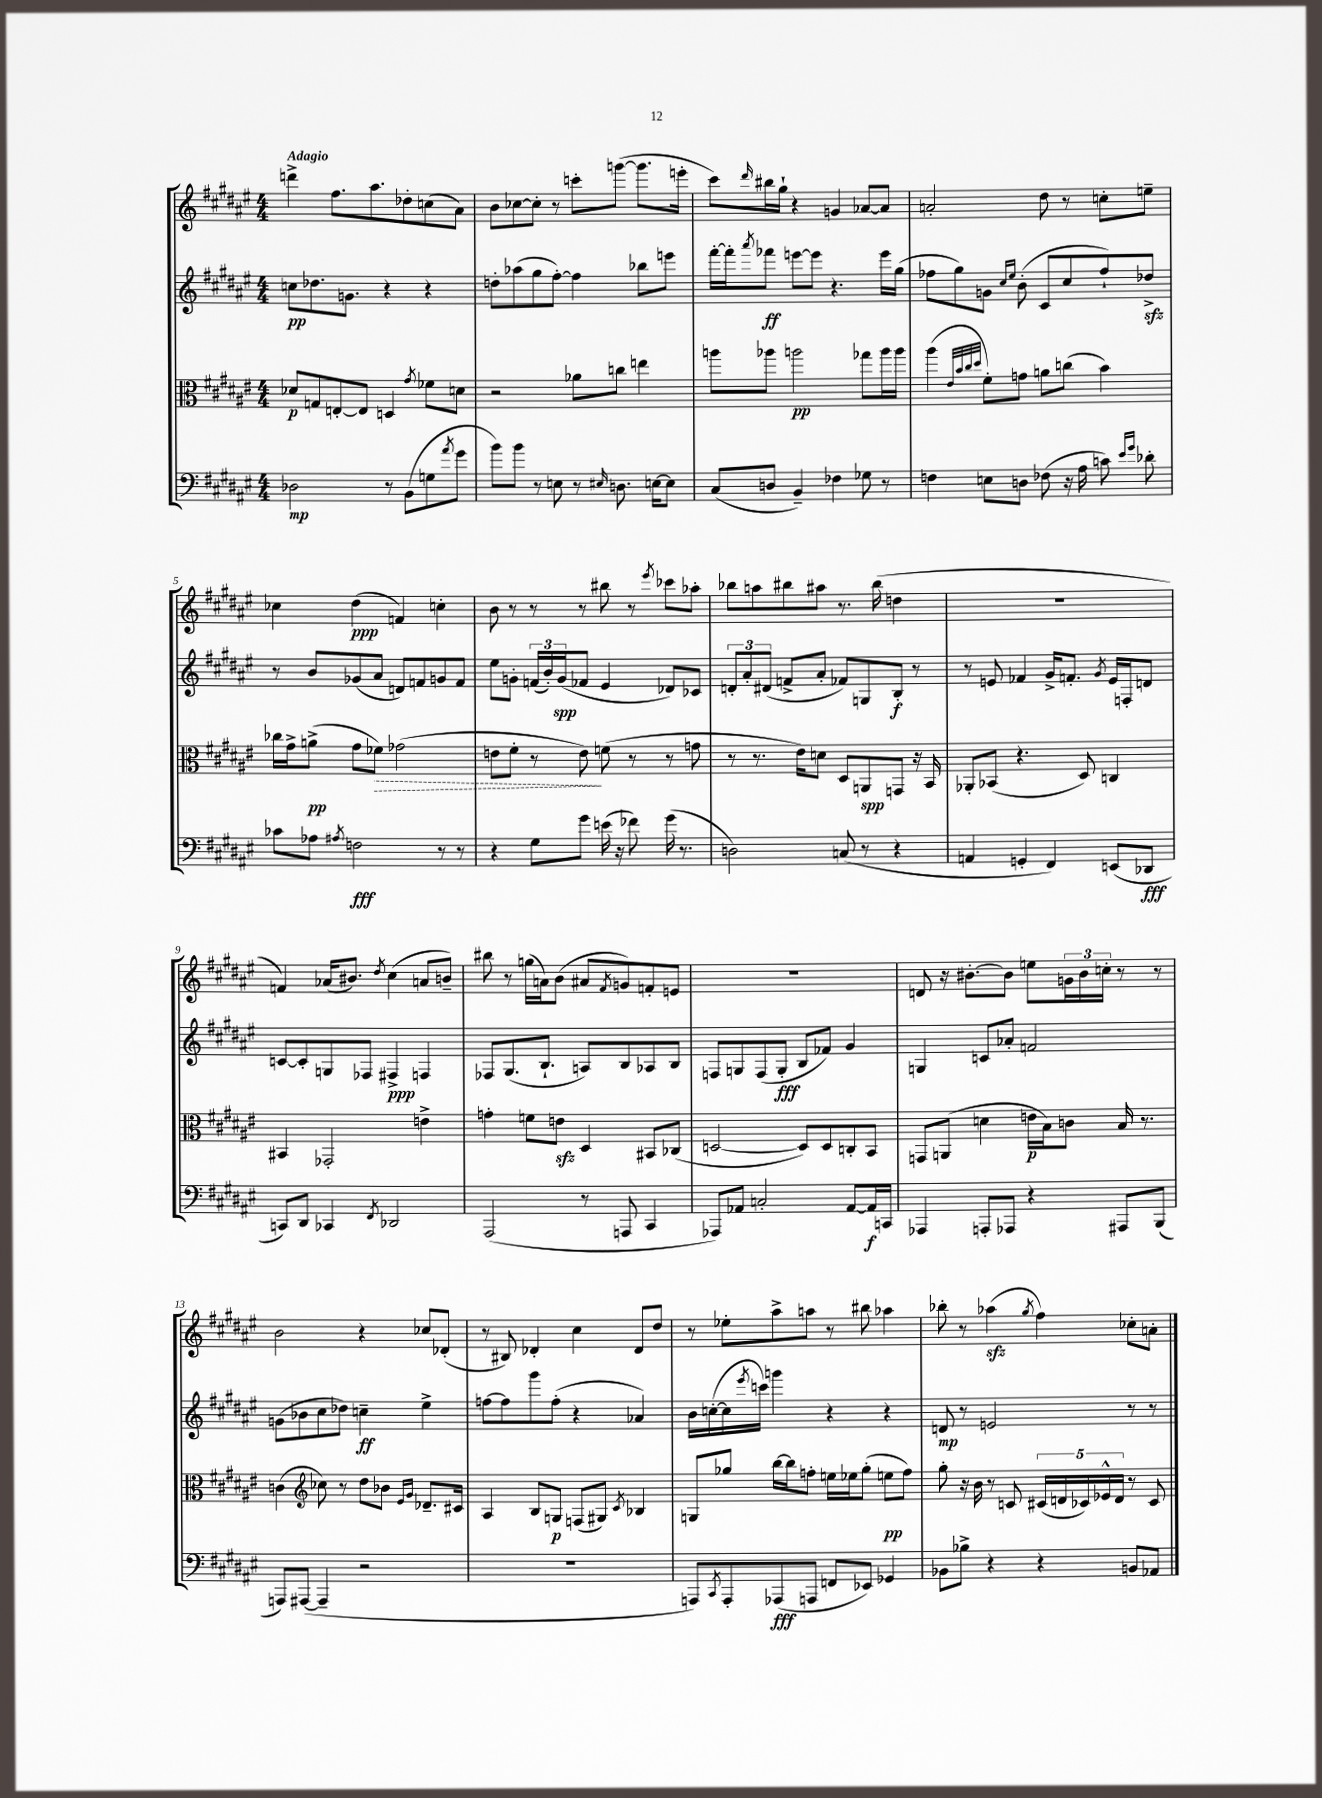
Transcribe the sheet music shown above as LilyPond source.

<<
\new StaffGroup <<
\new Staff = "s0" {
    \clef treble \key fis \major \numericTimeSignature \time 4/4 \tempo "Adagio"
    d'''4-> fis''8. ais''8. des''8-. c''8( ais'8) |
    b'8 ces''8~ ces''8-. r8 c'''8-. g'''8~( g'''8. e'''16-. |
    cis'''8) \grace { dis'''16 } bis''16 gis''16-! r4 g'4 aes'8~ aes'8 |
    a'2-. dis''8 r8 c''8-. e''8-- |
    ces''4 dis''4\ppp( f'4) c''4-. |
    b'8 r8 r8 r8 bis''8 r8 \acciaccatura { eis'''8 } ces'''8 aes''8-. |
    bes''8 a''8 bis''8 ais''8 r8. bis''16( d''4 |
    R1 |
    f'4) aes'16( bis'8.) \acciaccatura { dis''8 } cis''4( a'8 b'8--) |
    bis''8 r8 g''16( a'16) b'8( ais'8 \acciaccatura { fis'8 } g'8) f'8-. e'8 |
    R1 |
    d'8 r16 bis'8.~-. bis'8 e''8 \tuplet 3/2 { g'16 bis'16 c''16-. } r8 r8 |
    b'2 r4 ces''8 des'8-.( |
    r8 bis8) des'4-. cis''4 des'8 dis''8 |
    r8 ees''8-. ais''8-> a''8 r8 bis''8 aes''4 |
    bes''8-. r8 aes''4\sfz( \acciaccatura { gis''8 } fis''4) ces''8-. a'8-. \bar "|." |
}
\new Staff = "s1" {
    \clef treble \key fis \major \numericTimeSignature \time 4/4
    c''8\pp des''8. g'8. r4 r4 |
    d''8-. aes''8( gis''8 fis''8~-.) fis''4 bes''8 e'''8 |
    fis'''16~-. fis'''16-. \acciaccatura { ais'''8 } fes'''8\ff e'''8~ e'''8 r4. e'''16 gis''16( |
    fes''8 gis''8) g'8 \grace { cis''16 eis''16 } b'8-.( cis'8 cis''8 fes''8-!) des''8->\sfz |
    r8 b'8 ges'8( ais'8 d'8) f'8 g'8 f'8 |
    eis''8 g'8-. \tuplet 3/2 { f'16( b'16-.) g'16\spp( } fes'8 eis'4 des'8) ces'8 |
    \tuplet 3/2 { d'8-. ais'8-. dis'8( } f'8-> ais'8-. fes'8) g8 b8-.\f r8 |
    r8 e'8 fes'4 gis'16-> f'8.-. \acciaccatura { gis'8 } e'16 f16-. d'8 |
    c'8~ c'8-. g8 fes8 fis4->\ppp f4 |
    fes8 gis8.( b8.-! a8) b8 aes8 b8 |
    f8 g8 f8( g8-.\fff b8 fes'8) gis'4 |
    g4 c'8 aes'8-. f'2 |
    g'8( bes'8 cis''8 des''8) c''4--\ff eis''4-> |
    f''8~ f''8 gis'''8 f''8-.( r4 aes'4) |
    b'16 c''16~-.( c''16 \acciaccatura { eis'''8 } c'''16) g'''4 r4 r4 |
    d'8\mp r8 e'2 r8 r8 \bar "|." |
}
\new Staff = "s2" {
    \clef alto \key fis \major \numericTimeSignature \time 4/4
    des'8\p g8 e8~-. e8 d4 \acciaccatura { gis'8 } fes'8 d'8 |
    r2 aes'8 c''8 e''4 |
    a''8 aes''8 a''2\pp ges''8 a''16 a''16 |
    ais''4( \grace { eis'32 b'32 cis''32 dis''32 } fis'8-.) g'8 a'8 c''8( b'4) |
    ces''16 gis'16-> a'8->\pp( gis'8 \once \override Hairpin.style = #'dashed-line fes'8\>) ges'2( |
    e'8 fis'8-. r8 e'8\!) f'8( r8 r8 g'8 |
    r8 r8. eis'16) d'8 dis8 a,8\spp g,8 r16 b,16 |
    aes,8-. bes,8( r4. dis8) c4 |
    bis,4 ges,2-. e'4-> |
    g'4-. f'8 e'8\sfz dis4 bis,8 ces8( |
    d2~ d8) d8 c8-. b,8 |
    g,8 a,8( d'4 e'16\p b16) c'8 b16 r8. |
    c'4( \clef treble ces''8) r8 dis''8 bes'8 \grace { eis'16 gis'16 } des'8.-- cis'16 |
    ais4 b8 g8\p f8( gis8) \acciaccatura { cis'8 } bes4 |
    g8 ges''8 b''16~ b''16 f''8-. e''16 ees''16 ges''8-.( e''8\pp f''8) |
    gis''8-. r16 b'16 r8 c'8 \tuplet 5/4 { cis'16( d'16 ces'16) ees'16-^ d'16 } r8 ces'8 \bar "|." |
}
\new Staff = "s3" {
    \clef bass \key fis \major \numericTimeSignature \time 4/4
    des2\mp r8 b,8( g8 \acciaccatura { ais'8 } gis'8 |
    b'8) b'8 r8 e8 r8 \grace { eis16 } d8. e16~ e8 |
    cis8( d8 b,4--) fes4 ges8 r8 |
    f4 e8 d8 fes8( r16 ais16 c'8) \grace { eis'16 gis'16 } des'8-. |
    ces'8 aes8 \acciaccatura { ais8 } f2\fff r8 r8 |
    r4 gis8 gis'8 e'16( r16 fes'8) gis'16( r8. |
    d2) c8( r8 r4 |
    a,4 g,4-. fis,4) e,8( des,8\fff |
    c,8) dis,8 ces,4 \acciaccatura { fis,8 } des,2 |
    ais,,2( r8 a,,8 cis,4 |
    aes,,8) aes,8 c2-. aes,8~ aes,16\f c,16 |
    aes,,4 a,,8-. aes,,8 r4 ais,,8 b,,8( |
    a,,8) ais,,8~( ais,,4-- r2 |
    R1 |
    a,,8) \acciaccatura { cis,8 } a,,8-. aes,,8\fff( a,,8 f,8 ees,8) ges,4 |
    bes,8 bes8-> r4 r4 b,8 aes,8 \bar "|." |
}
>>
>>
